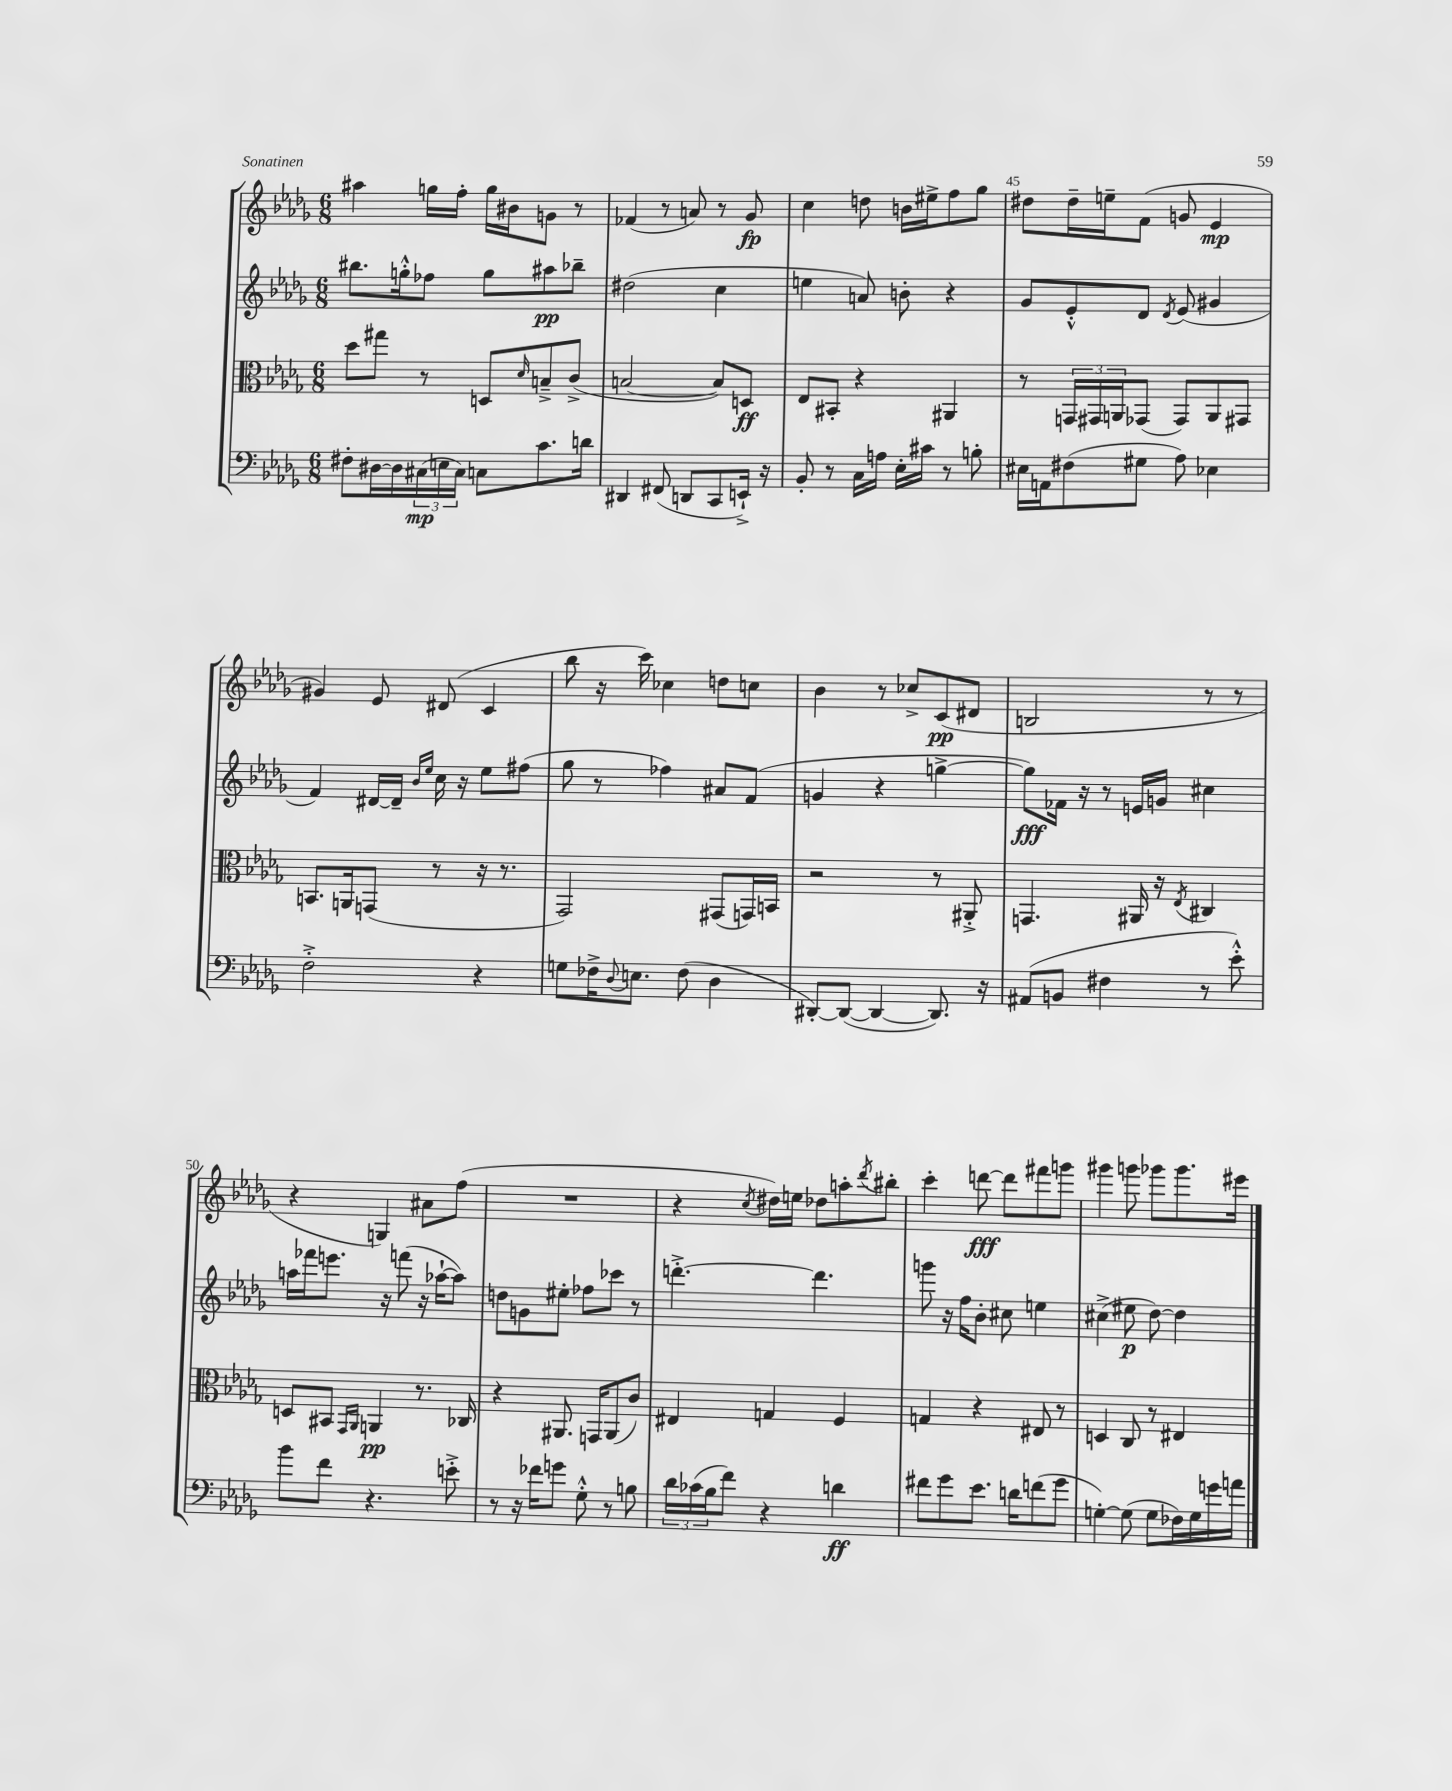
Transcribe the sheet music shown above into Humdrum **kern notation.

**kern	**dynam	**kern	**dynam	**kern	**dynam	**kern	**dynam
*part4	*part4	*part3	*part3	*part2	*part2	*part1	*part1
*staff4	*staff4	*staff3	*staff3	*staff2	*staff2	*staff1	*staff1
*clefF4	*	*clefC3	*	*clefG2	*	*clefG2	*
*k[b-e-a-d-g-]	*	*k[b-e-a-d-g-]	*	*k[b-e-a-d-g-]	*	*k[b-e-a-d-g-]	*
*M6/8	*	*M6/8	*	*M6/8	*	*M6/8	*
=42	=42	=42	=42	=42	=42	=42	=42
8F#X'\L	.	8dd-\L	.	8.bb#X\L	.	4aa#X\	.
[16D#X\L	.	8gg#X\J	.	.	.	.	.
16D#\]	.	.	.	16ggn'^^\k	.	.	.
(24C#X\	mp	8r	.	8ff-X\J	.	16ggn\LL	.
24En\	.	.	.	.	.	.	.
.	.	.	.	.	.	16ff'\JJ	.
24C#\JJ)	.	.	.	.	.	.	.
8Cn\L	.	8Dn/L	.	8gg\L	.	16gg\LL	.
.	.	.	.	.	.	16b#X\J	.
.	.	16qqd-/	.	.	.	.	.
8.c\	.	8Bn~^/	.	8aa#X\	pp	8gn\J	.
.	.	(8c^/J	.	8bb-X~\J	.	8r	.
16dn\Jk	.	.	.	.	.	.	.
=43	=43	=43	=43	=43	=43	=43	=43
4DD#X/	.	[2Bn/	.	(2dd#X\	.	(4f-X/	.
(8FF#X/	.	.	.	.	.	8r	.
8DDn/L	.	.	.	.	.	8an/)	.
8CC/	.	8B/L])	.	4cc\	.	8r	.
16EEn`^/Jk)	.	8Dn/J	ff	.	.	8g-/	fp
16r	.	.	.	.	.	.	.
=44	=44	=44	=44	=44	=44	=44	=44
8BB-'/	.	8E-/L	.	4een\	.	4cc\	.
8r	.	8BB#X'/J	.	.	.	.	.
16C\LL	.	4r	.	8an/)	.	8ddn\	.
16An\JJ	.	.	.	.	.	.	.
16E-'\LL	.	.	.	8bn'\	.	16bn\LL	.
16c#X\JJ	.	.	.	.	.	16ee#X^\J	.
8r	.	4AA#X/	.	4r	.	8ff\	.
8Bn'\	.	.	.	.	.	8gg-\J	.
=45	=45	=45	=45	=45	=45	=45	=45
16E#X\LL	.	8r	.	8g-/L	.	8dd#X\L	.
16AAn\J	.	.	.	.	.	.	.
(8F#X\	.	24GGn/LL	.	8e-'^^/	.	16dd#~\L	.
.	.	24GG#X/	.	.	.	.	.
.	.	.	.	.	.	16een~\J	.
.	.	24AAn/J	.	.	.	.	.
8G#X\J	.	(8GG-X/J	.	8d-/J	.	(8f\J	.
.	.	.	.	8qd-/	.	.	.
8A-\)	.	8GG-/L)	.	(8e-/	.	8gn/	.
4E-X\	.	8AA/	.	4g#X/	.	4e-/	mp
.	.	8GG#X/J	.	.	.	.	.
!!LO:LB:g=z
=46	=46	=46	=46	=46	=46	=46	=46
2F'^\	.	8.BBn/L	.	4f/)	.	4g#X/)	.
.	.	16AAn/k	.	.	.	.	.
.	.	(8GGn/J	.	[16d#X/LL	.	8e-/	.
.	.	.	.	16d#~/JJ]	.	.	.
.	.	.	.	16qqb-/LL	.	.	.
.	.	.	.	16qqee-/JJ	.	.	.
.	.	8r	.	16cc\	.	(8d#X/	.
.	.	.	.	16r	.	.	.
4r	.	16r	.	8ee-\L	.	4c/	.
.	.	8.r	.	.	.	.	.
.	.	.	.	(8ff#X\J	.	.	.
=47	=47	=47	=47	=47	=47	=47	=47
8Gn\L	.	2GG-/)	.	8gg-\	.	8bb-\	.
16F-X^\K	.	.	.	8r	.	16r	.
8qqD-/	.	.	.	.	.	.	.
8.En\J	.	.	.	.	.	16ccc\)	.
.	.	.	.	4ff-X\)	.	4cc-X\	.
(8F-\	.	.	.	.	.	.	.
4D-\	.	(8GG#X/L	.	8a#X/L	.	8ddn\L	.
.	.	16GGn/L)	.	(8f/J	.	8ccn\J	.
.	.	16BBn/JJ	.	.	.	.	.
=48	=48	=48	=48	=48	=48	=48	=48
[8DD#X'/L)	.	2r	.	4gn/	.	4b-\	.
(8DD#/J_	.	.	.	.	.	.	.
4DD#/_	.	.	.	4r	.	8r	.
.	.	.	.	.	.	8cc-X^/L	.
8.DD#/])	.	8r	.	[4ggn^\	.	(8c/	pp
.	.	8AA#X'^/	.	.	.	8d#X/J	.
16r	.	.	.	.	.	.	.
=49	=49	=49	=49	=49	=49	=49	=49
(8AA#X/L	.	4.GGn/	.	8gg\L])	fff	2Bn/	.
8BBn/J	.	.	.	16f-X\Jk	.	.	.
.	.	.	.	16r	.	.	.
4F#X\	.	.	.	8r	.	.	.
.	.	16AA#X/	.	16en/LL	.	.	.
.	.	16r	.	16gn/JJ	.	.	.
.	.	8qE-/	.	.	.	.	.
8r	.	4C#X/	.	4cc#X\	.	8r	.
8e-'^^\)	.	.	.	.	.	8r	.
!!LO:LB:g=z
=50	=50	=50	=50	=50	=50	=50	=50
8b-\L	.	8Dn/L	.	16aan\LL	.	4r	.
.	.	.	.	16fff-X\J	.	.	.
8f\J	.	8BB#X/J	.	8.eeen\J	.	.	.
.	.	16qqGG-/LL	.	.	.	.	.
.	.	16qqAA-/JJ	.	.	.	.	.
4.r	.	4AAn/	pp	.	.	4Gn/)	.
.	.	.	.	16r	.	.	.
.	.	.	.	(8fffn\	.	.	.
.	.	8.r	.	16r	.	8a#X\L	.
.	.	.	.	[16aa-X`\KL	.	.	.
8en'^\	.	.	.	8aa-\J])	.	(8ff\J	.
.	.	16C-X/	.	.	.	.	.
=51	=51	=51	=51	=51	=51	=51	=51
8r	.	4r	.	8ddn\L	.	2.r	.
16r	.	.	.	8gn\	.	.	.
16f-X\KL	.	.	.	.	.	.	.
8gn\J	.	8.AA#X/	.	8ee#X'\J	.	.	.
8G-'^^\	.	.	.	8ff-X\L	.	.	.
.	.	16GGn/KL	.	.	.	.	.
8r	.	(8AA#/	.	8ccc-X\J	.	.	.
8Bn\	.	8c/J)	.	8r	.	.	.
=52	=52	=52	=52	=52	=52	=52	=52
24d-\LL	.	4E#X/	.	[4.dddn'^\	.	4r	.
(24c-X\	.	.	.	.	.	.	.
24B-\J	.	.	.	.	.	.	.
8f\J)	.	.	.	.	.	.	.
.	.	.	.	.	.	8qcc/	.
4r	.	4Gn/	.	.	.	16dd#X\LL)	.
.	.	.	.	.	.	16een\JJ	.
.	.	.	.	4.ddd\]	.	8dd-X\L	.
4dn\	ff	4F/	.	.	.	8aan'\	.
.	.	.	.	.	.	8qddd-/	.
.	.	.	.	.	.	8bb#X'\J	.
=53	=53	=53	=53	=53	=53	=53	=53
8f#X\L	.	4Gn/	.	8gggn\	.	4ccc'\	.
8g-\	.	.	.	16r	.	.	.
.	.	.	.	16ff\KL	.	.	.
8.e-\J	.	4r	.	8b-'\J	.	[8dddn\	fff
.	.	.	.	8cc#X\	.	8ddd\L]	.
16dn\KL	.	.	.	.	.	.	.
(8fn\	.	8E#X/	.	4een\	.	8fff#X\	.
8g-\J	.	8r	.	.	.	8gggn\J	.
=54	=54	=54	=54	=54	=54	=54	=54
[4Gn'\)	.	4Dn/	.	(4cc#X^\	.	4ggg#X\	.
(8G\]	.	8C/	.	8ee#X\	p	8gggn\	.
8G\L	.	8r	.	[8dd-\)	.	8ggg-X\L	.
16F-X\L)	.	4E#X/	.	4dd-\]	.	8.ggg-\	.
16G\	.	.	.	.	.	.	.
16gn\	.	.	.	.	.	.	.
16an\JJ	.	.	.	.	.	16eee#X\Jk	.
==	==	==	==	==	==	==	==
*-	*-	*-	*-	*-	*-	*-	*-
